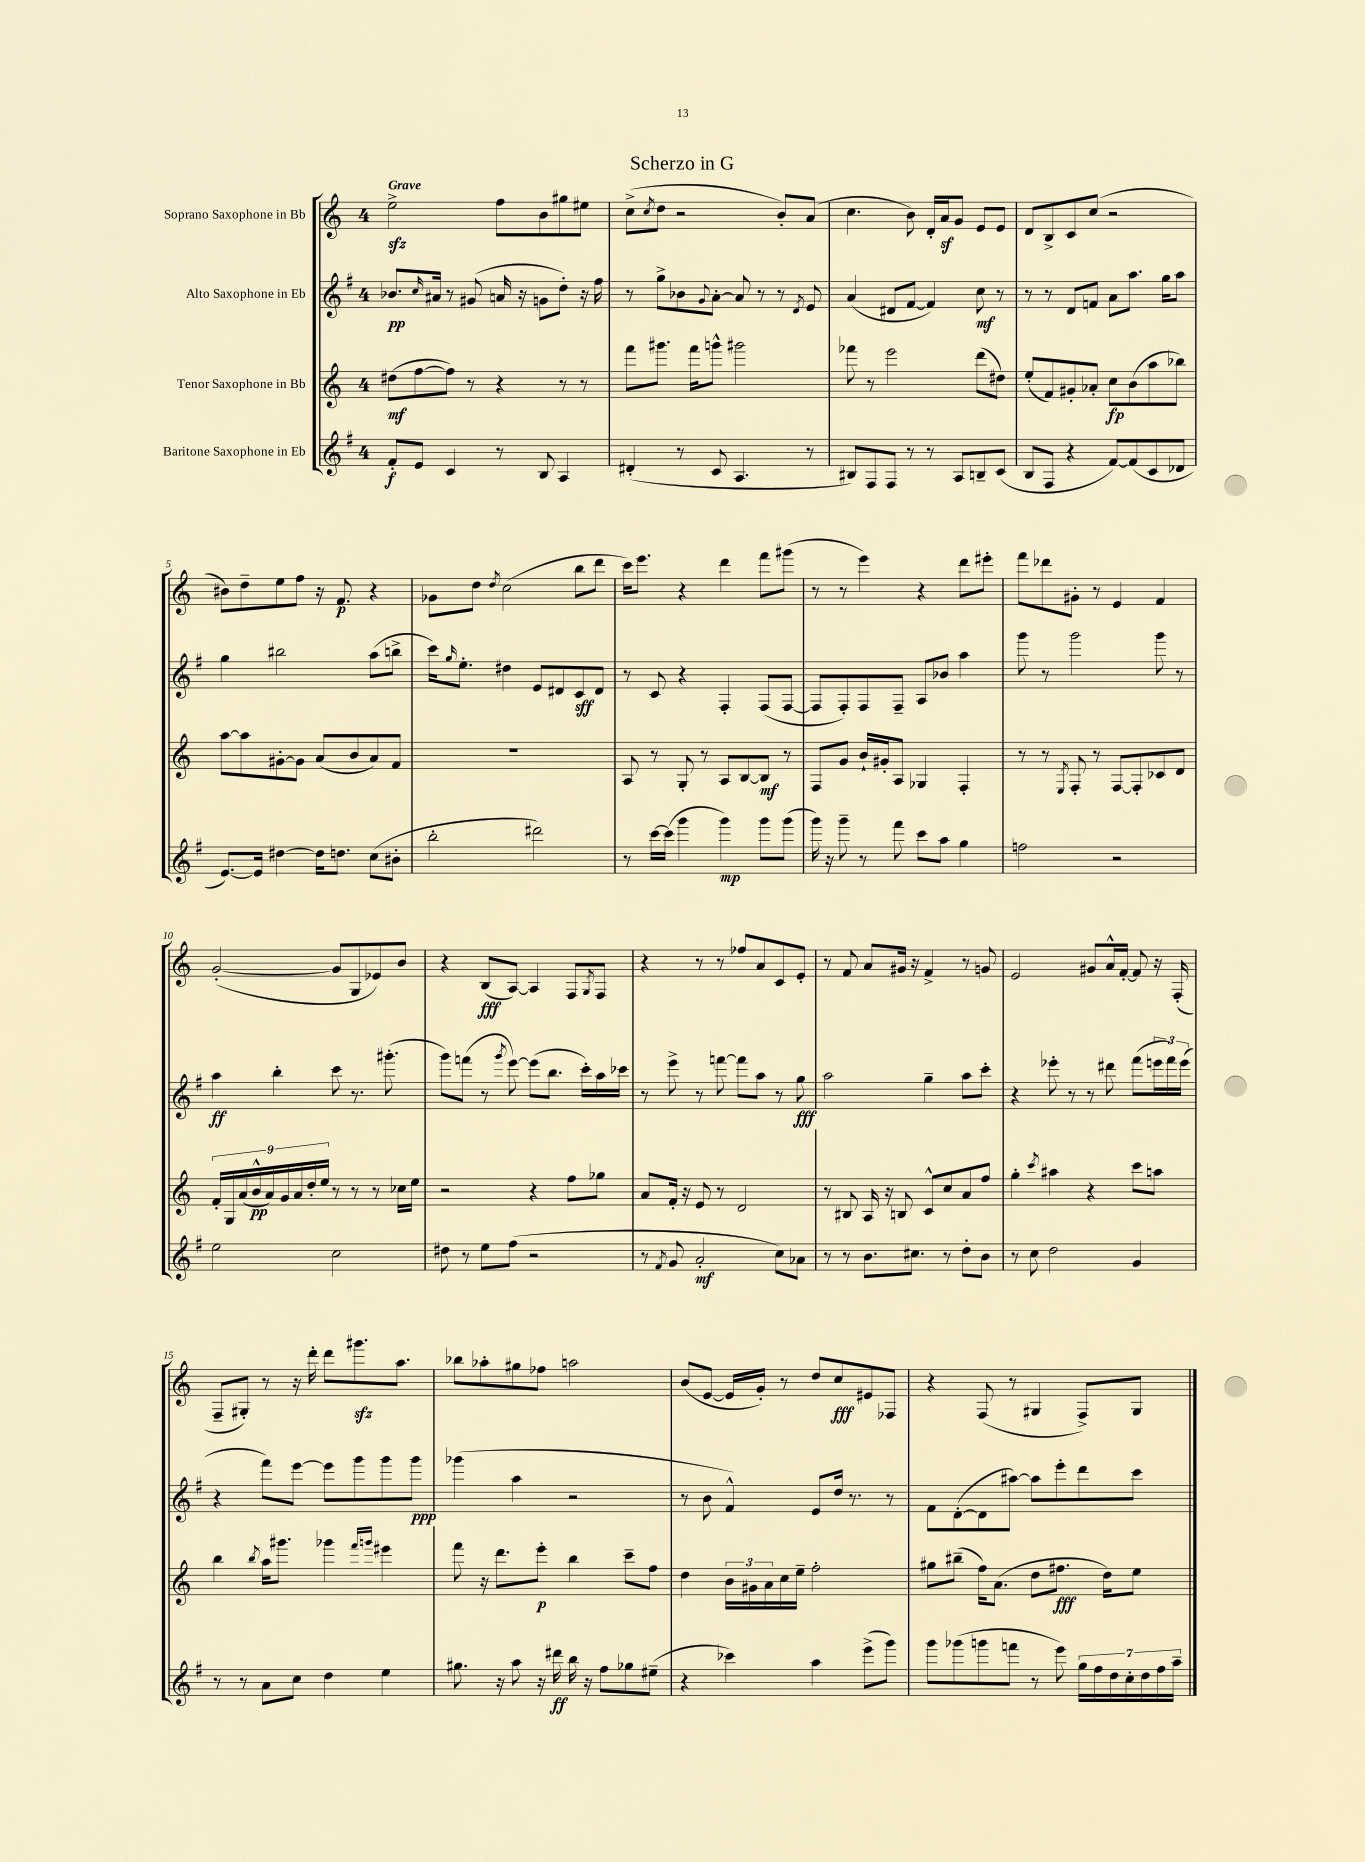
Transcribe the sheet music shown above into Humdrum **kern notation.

**kern	**kern	**kern	**kern
*staff4	*staff3	*staff2	*staff1
*clefG2	*clefG2	*clefG2	*clefG2
*k[f#]	*k[]	*k[f#]	*k[]
*M4/4	*M4/4	*M4/4	*M4/4
8f#'/L	(8dd#\L	8.b-/L	2ee^\
8e/J	[8ff\	.	.
.	.	16qqcc/	.
.	.	16a#/Jk	.
4c/	8ff\]J)	8r	.
.	8r	(8g#/	.
8r	4r	16a/	8ff\L
.	.	16r	.
8B/	.	8g\L	8b\
4A/	8r	8dd'\J)	8gg#\
.	8r	16r	8ee#\J
.	.	16ff#\	.
=	=	=	=
(4d#'/	8fff\L	8r	(8cc^\L
.	.	.	8qcc/
.	8.ggg#\J	8gg^\L	8dd\J
8r	.	8b-\	2r
.	16fff\LK	.	.
.	.	8qqg/	.
8c/	8ggg^^\J	[8a'\J	.
4.A/	2ggg#\	8a/]	.
.	.	8r	.
.	.	8r	8b'/L)
.	.	8qd/	.
8r	.	8e/	(8a/J
=	=	=	=
8B#/L)	8fff-\	(4a/	4.cc\
8F#/	8r	.	.
8F#/J	2eee\	8d#/L	.
8r	.	[8f#/J	8b\)
8r	.	4f#/])	16d'/LL
.	.	.	16a/J
8A/L	.	.	8g/J
8B~/	(8ddd\L	8cc\	8e/L
(8c/J	8dd#\J)	8r	8e/J
=	=	=	=
8B/L	(8ee'/L	8r	8d/L
8F#/J	8f/)	8r	8B^/
4r	8g#'/	8d/L	8c/
.	8a-'/J	8f/J	(8cc/J
[8f#/L)	8cc\L	8a\L	2r
(8f#/]	(8b\	8.aa\J	.
8c/	8aa\	.	.
.	.	16gg\LK	.
8d-/J	8bb-\J)	8aa\J	.
=	=	=	=
[8.e/L)	[8aa\L	4gg\	8b#\L)
.	8aa\]	.	8dd~\
16e/]Jk	.	.	.
[4dd#\	[8g#'\	2bb#\	8ee\
.	8g#\]J	.	8ff\J
16dd#\]LK	(8a/L	.	16r
8.dd\J	.	.	8.f/
.	8b/	.	.
(8cc\L	8a/)	(8aa\L	4r
8b#'\J	8f/J	8bb^\J	.
=	=	=	=
2bb'\	1r	16ccc\LK)	8g-\L
.	.	16qqgg/	.
.	.	8.ee'\J	.
.	.	.	8dd\J
.	.	.	8qdd/
.	.	4dd#\	(2cc\
2ddd#\)	.	8e/L	.
.	.	8d#/	.
.	.	8c/	8bb\L
.	.	8d#/J	8ddd\J
=	=	=	=
8r	8A/	8r	16ccc\LK)
.	.	.	8.eee\J
[16ccc\LL	8r	8c/	.
(16ccc\]JJ	.	.	.
4ggg\	8G'/	4r	4r
.	8r	.	.
4ggg\)	8A/L	4F#'/	4ddd\
.	[8B/	.	.
8ggg\L	8B/]J	(8F#/L	8fff\L
(8ggg\J	8r	[8F#/J	(8ggg#\J
=	=	=	=
16ggg\)	8F/L	8F#/]L	8r
16r	.	.	.
8ggg~\	8g/J	8F#'/)	8r
8r	16b`/LL	8F#/	4eee\)
.	16g#'/J	.	.
8fff#\	8A/J	8F#~/J	.
8ccc\L	4G-/	8A/L	4r
8aa\J	.	8b-/J	.
4gg\	4F'/	4aa\	8ddd\L
.	.	.	8eee#'\J
=	=	=	=
2ff\	8r	8ggg\	8fff\L
.	8r	8r	8ddd-\
.	8qE/	.	.
.	8F'/	2ggg\	8g#'\J
.	8r	.	8r
2r	[8F/L	.	4e/
.	8F'/]	.	.
.	8c-/	8ggg\	4f/
.	8d/J	8r	.
=	=	=	=
2ee\	18f'/LL	4aa\	([2g'/
.	18G/	.	.
.	(18a/	.	.
.	18b^^/	.	.
.	18a/)	.	.
.	.	4bb'\	.
.	18g/	.	.
.	18a/	.	.
.	18dd'/	.	.
.	18ee/JJ	.	.
2cc\	8r	8ccc\	8g/]L
.	8r	8.r	8G/
.	8r	.	8e-/)
.	.	(8.ggg#'\	.
.	16cc-\LL	.	8b/J
.	16ee\JJ	.	.
=	=	=	=
8dd#\	2r	8ggg\L)	4r
8r	.	(8fff\J	.
8ee\L	.	8r	(8B/L
.	.	8qggg/	.
(8ff#\J	.	[8eee\)	[8A/J)
2r	4r	(8eee\]L	4A/]
.	.	8.bb\J	.
.	8ff\L	.	8F/L
.	.	16ccc'\LL)	.
.	.	.	8qG/
.	8gg-\J	16aa\	8F/J
.	.	16ccc-\JJ	.
=	=	=	=
8r	8a/L	8r	4r
8qf#/	.	.	.
8g/	16f'/Jk	8eee^\	.
.	16r	.	.
2a'/	8e/	8r	8r
.	8r	[8fff\	8r
.	2d/	8fff\]L	8ff-/L
.	.	8aa\J	8a/
8cc\L)	.	8r	8c/
8a-\J	.	8gg\	8e'/J
=	=	=	=
8r	8r	2aa\	8r
8r	8B#/	.	8f/
8.b\L	16A/	.	8a/L
.	16r	.	.
.	8B/	.	16g#/Jk
8.cc#\J	.	.	16r
.	8c^^/L	4gg~\	4f^/
8r	8cc/	.	.
8dd'\L	8a/	8aa\L	8r
8b\J	8ff/J	8ccc'\J	8g/
=	=	=	=
8r	4gg'\	4r	2e/
8cc\	.	.	.
.	8qccc/	.	.
2dd\	4aa#\	8eee-'\	.
.	.	8r	.
.	4r	8r	8g#/L
.	.	8ddd#\	16a^^/L
.	.	.	[16f'/JJ
4g/	8ccc\L	(8fff#\L	8f/]
.	8aa\J	24eee\L	16r
.	.	24fff#\)	.
.	.	.	(16F'/
.	.	(24eee\JJ	.
=	=	=	=
8r	4bb\	4r	8F~/L
8r	.	.	8G#'/J)
.	8qbb/	.	.
8a\L	16aa\LK	8fff#\L)	8r
.	8.ggg#\J	.	.
8cc\J	.	[8eee\J	16r
.	.	.	16ddd'\
4dd\	4ggg-\	8eee\]L	8ddd\L
.	.	8ggg\	8.ggg#\
.	16qqfff/LL	.	.
.	16qqggg/JJ	.	.
4ee\	4eee#\	8ggg\	.
.	.	.	8.aa\J
.	.	8ggg\J	.
=	=	=	=
8.gg#\	8fff\	(4ggg-\	8bb-\L
.	16r	.	8aa-'\
16r	8.ddd\L	.	.
8aa\	.	4aa\	8gg#\
16r	8eee'\J	.	8ff-\J
16ddd#\	.	.	.
16bb\	4bb\	2r	2aa\
16r	.	.	.
8ff#\L	.	.	.
8gg-\	8ccc~\L	.	.
(8ee#~\J	8ff\J	.	.
=	=	=	=
4r	4dd\	8r	(8b/L
.	.	8b\	[8e/J
4ccc-\)	24b\LL	4f#^^/)	16e/]LL
.	24g#\	.	.
.	.	.	16g'/JJ)
.	24a\	.	.
.	16cc\	.	8r
.	16ee~\JJ	.	.
4aa\	2ff'\	8e/L	8dd/L
.	.	16dd/Jk	8cc/
.	.	8.r	.
(8eee^\L	.	.	8e#/
8ggg\J)	.	8r	8F-/J
=	=	=	=
8ggg\L	8gg#\L	8f#\L	4r
(8ggg-\	(8bb#~\J	([8d'\	.
8ggg\	16ff\LK)	8d\]	(8F/
.	(8.a\J	.	.
8fff\J	.	[8aa#\J)	8r
8r	8dd\L	8aa#\]L	4G#/
8eee\)	8.ff#\J	8eee'\	.
28gg\LL	.	8ddd\	8F^/L)
28ff#\	.	.	.
.	16dd\LK)	.	.
28dd\	.	.	.
28cc'\	.	.	.
.	8ee\J	8ccc\J	8G#/J
28dd\	.	.	.
28ff#\	.	.	.
28aa~\JJ	.	.	.
==	==	==	==
*-	*-	*-	*-
